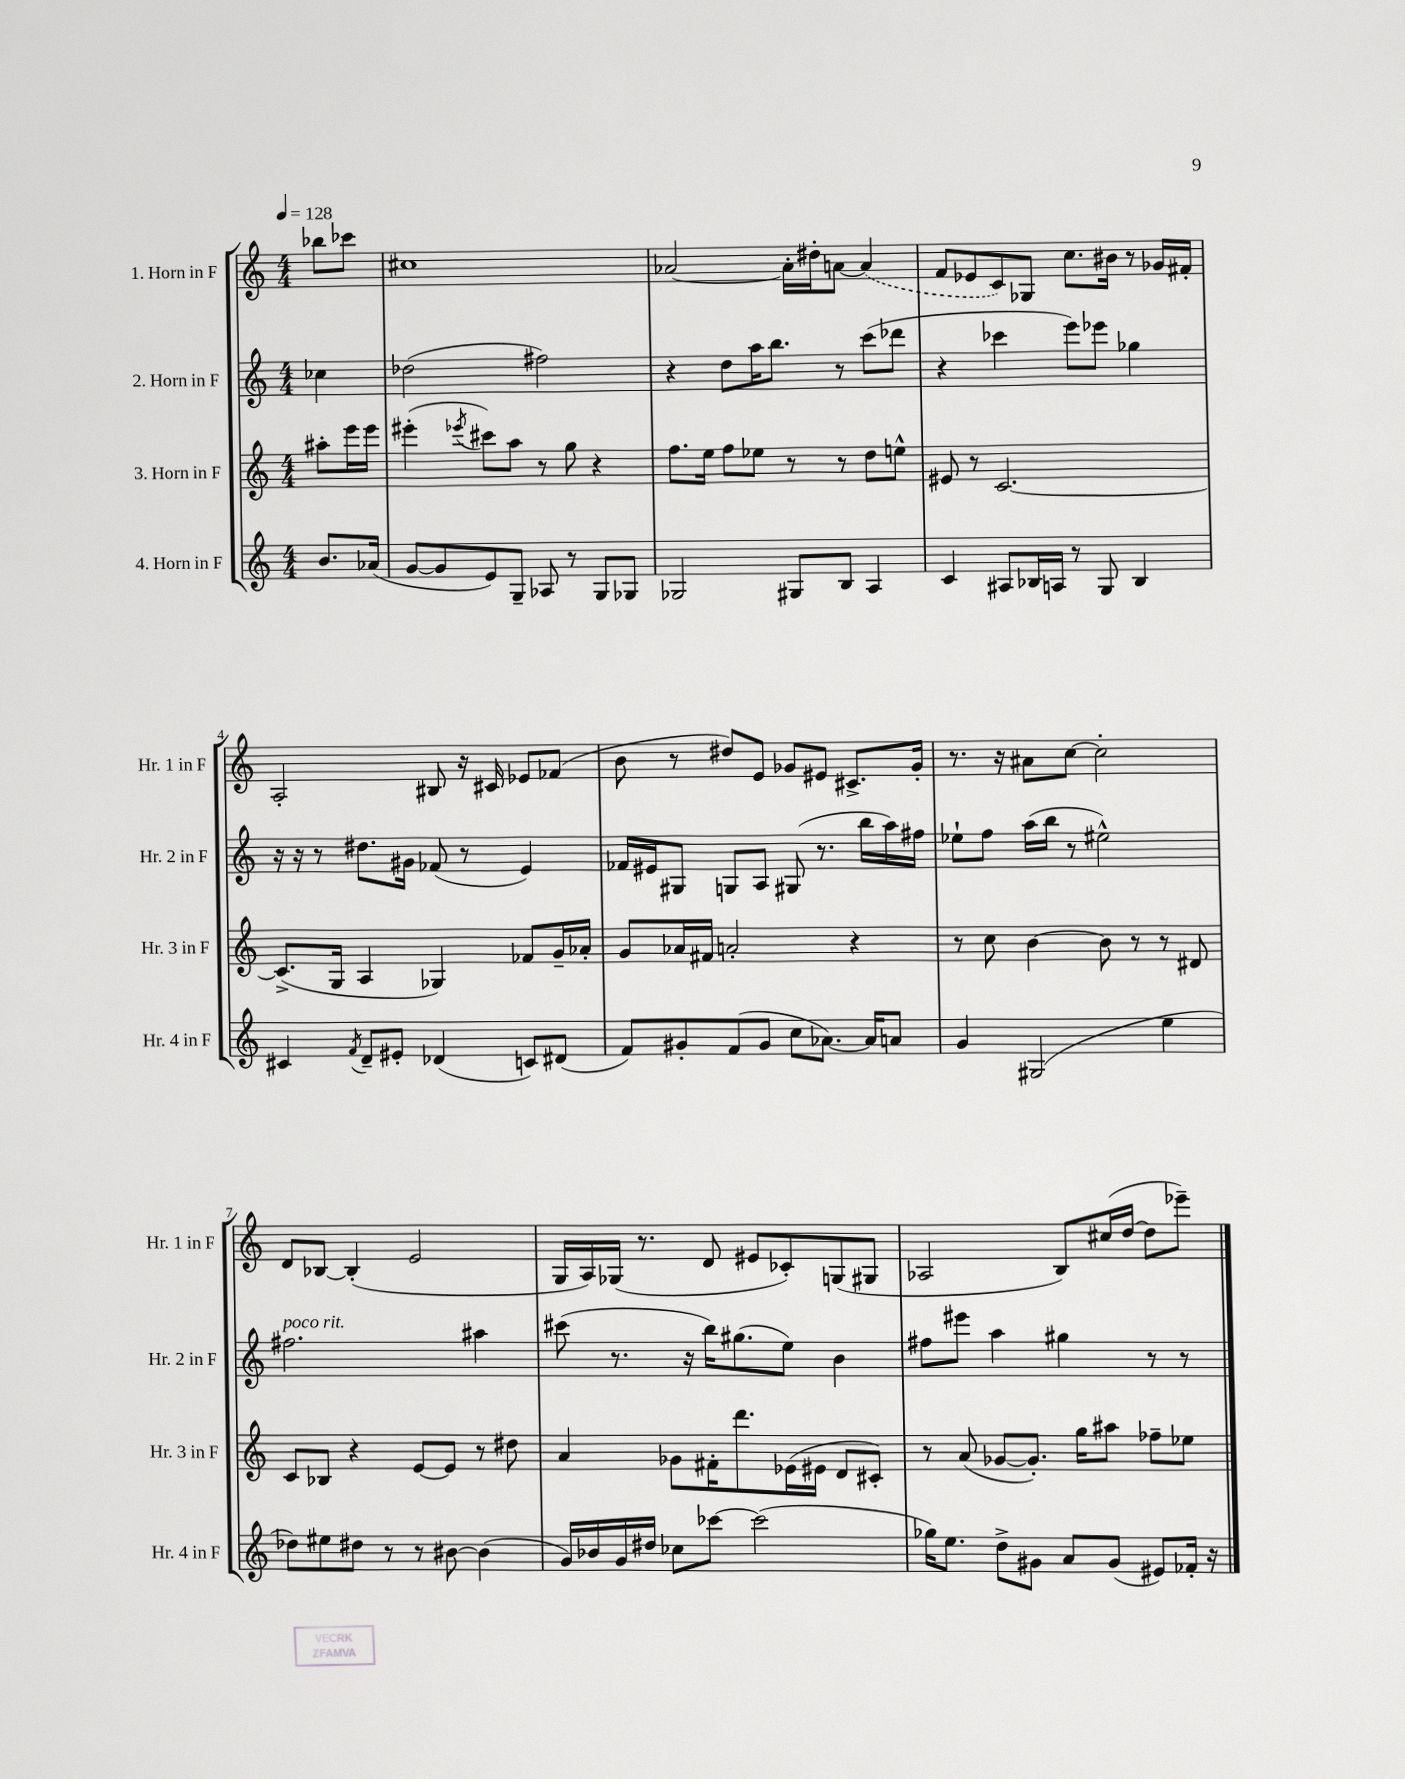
<<
\new StaffGroup <<
\new Staff = "s0" \with { instrumentName = "1. Horn in F" shortInstrumentName = "Hr. 1 in F" } {
    \clef treble \key c \major \numericTimeSignature \time 4/4 \partial 4 \tempo 4 = 128
    bes''8 ces'''8 |
    cis''1 |
    aes'2~ aes'16-. dis''16-. a'8~ \once \slurDashed a'4( |
    f'8 ees'8 c'8) ges8 c''8. bis'16 r8 ges'16 fis'16-. |
    a2-. bis8 r16 cis'16 ees'8 fes'8( |
    b'8 r8 dis''8) e'8 ges'8 eis'8 cis'8.-> ges'16-. |
    r8. r16 ais'8 c''8~ c''2-. |
    d'8 bes8~ bes4-.( e'2 |
    g16 a16) ges16( r8. d'8 eis'8 ces'8-.) g8( gis8 |
    aes2 b8) cis''16( d''16~ d''8 ees'''8--) \bar "|." |
}
\new Staff = "s1" \with { instrumentName = "2. Horn in F" shortInstrumentName = "Hr. 2 in F" } {
    \clef treble \key c \major \numericTimeSignature \time 4/4 \partial 4
    ces''4 |
    des''2( fis''2) |
    r4 d''8 a''16 b''8. r8 c'''8( des'''8 |
    r4 ces'''4 e'''8) ees'''8 ges''4 |
    r16 r16 r8 dis''8. gis'16 fes'8( r8 e'4) |
    fes'16 eis'16 gis8 g8 a8 gis8( r8. b''16 a''16) fis''16 |
    ees''8-! f''8 a''16( b''16 r8 eis''2-^) |
    fis''2.^\markup { \italic "poco rit." } ais''4 |
    cis'''8( r8. r16 b''16) gis''8.( e''8) b'4 |
    fis''8 eis'''8 a''4 gis''4 r8 r8 \bar "|." |
}
\new Staff = "s2" \with { instrumentName = "3. Horn in F" shortInstrumentName = "Hr. 3 in F" } {
    \clef treble \key c \major \numericTimeSignature \time 4/4 \partial 4
    ais''8-. e'''16 e'''16 |
    eis'''4-.( \acciaccatura { ees'''8 } cis'''8) a''8 r8 g''8 r4 |
    f''8. e''16 f''8 ees''8 r8 r8 d''8 e''8-^ |
    eis'8 r8 c'2.~ |
    c'8.->( g16 a4 ges4) fes'8 g'16-- aes'16-. |
    g'8 aes'16 fis'16 a'2-. r4 |
    r8 c''8 b'4~ b'8 r8 r8 dis'8 |
    c'8 bes8 r4 e'8~ e'8 r8 dis''8 |
    a'4 ges'8 fis'16-. d'''8. ees'16( eis'16 d'8 cis'8-.) |
    r8 a'8( ges'8~ ges'8.-.) g''16 ais''8 fes''8-- ees''8 \bar "|." |
}
\new Staff = "s3" \with { instrumentName = "4. Horn in F" shortInstrumentName = "Hr. 4 in F" } {
    \clef treble \key c \major \numericTimeSignature \time 4/4 \partial 4
    b'8. aes'16( |
    g'8~ g'8 e'8) g8-- aes8 r8 g8 ges8 |
    ges2 gis8 b8 a4 |
    c'4 ais8 bes16 a16 r8 g8 bes4 |
    cis'4 \acciaccatura { f'8 } d'8-- eis'8-. des'4( c'8) dis'8( |
    f'8) gis'8-. f'8( gis'8 c''8 aes'8.~) aes'16 a'8 |
    g'4 gis2( e''4 |
    des''8) eis''8 dis''8 r8 r8 bis'8~ bis'4( |
    g'16) bes'16 g'16 dis''16 ces''8 ces'''8~ ces'''2( |
    ges''16) e''8. d''8-> gis'8 a'8 gis'8( eis'8) fes'16-. r16 \bar "|." |
}
>>
>>
